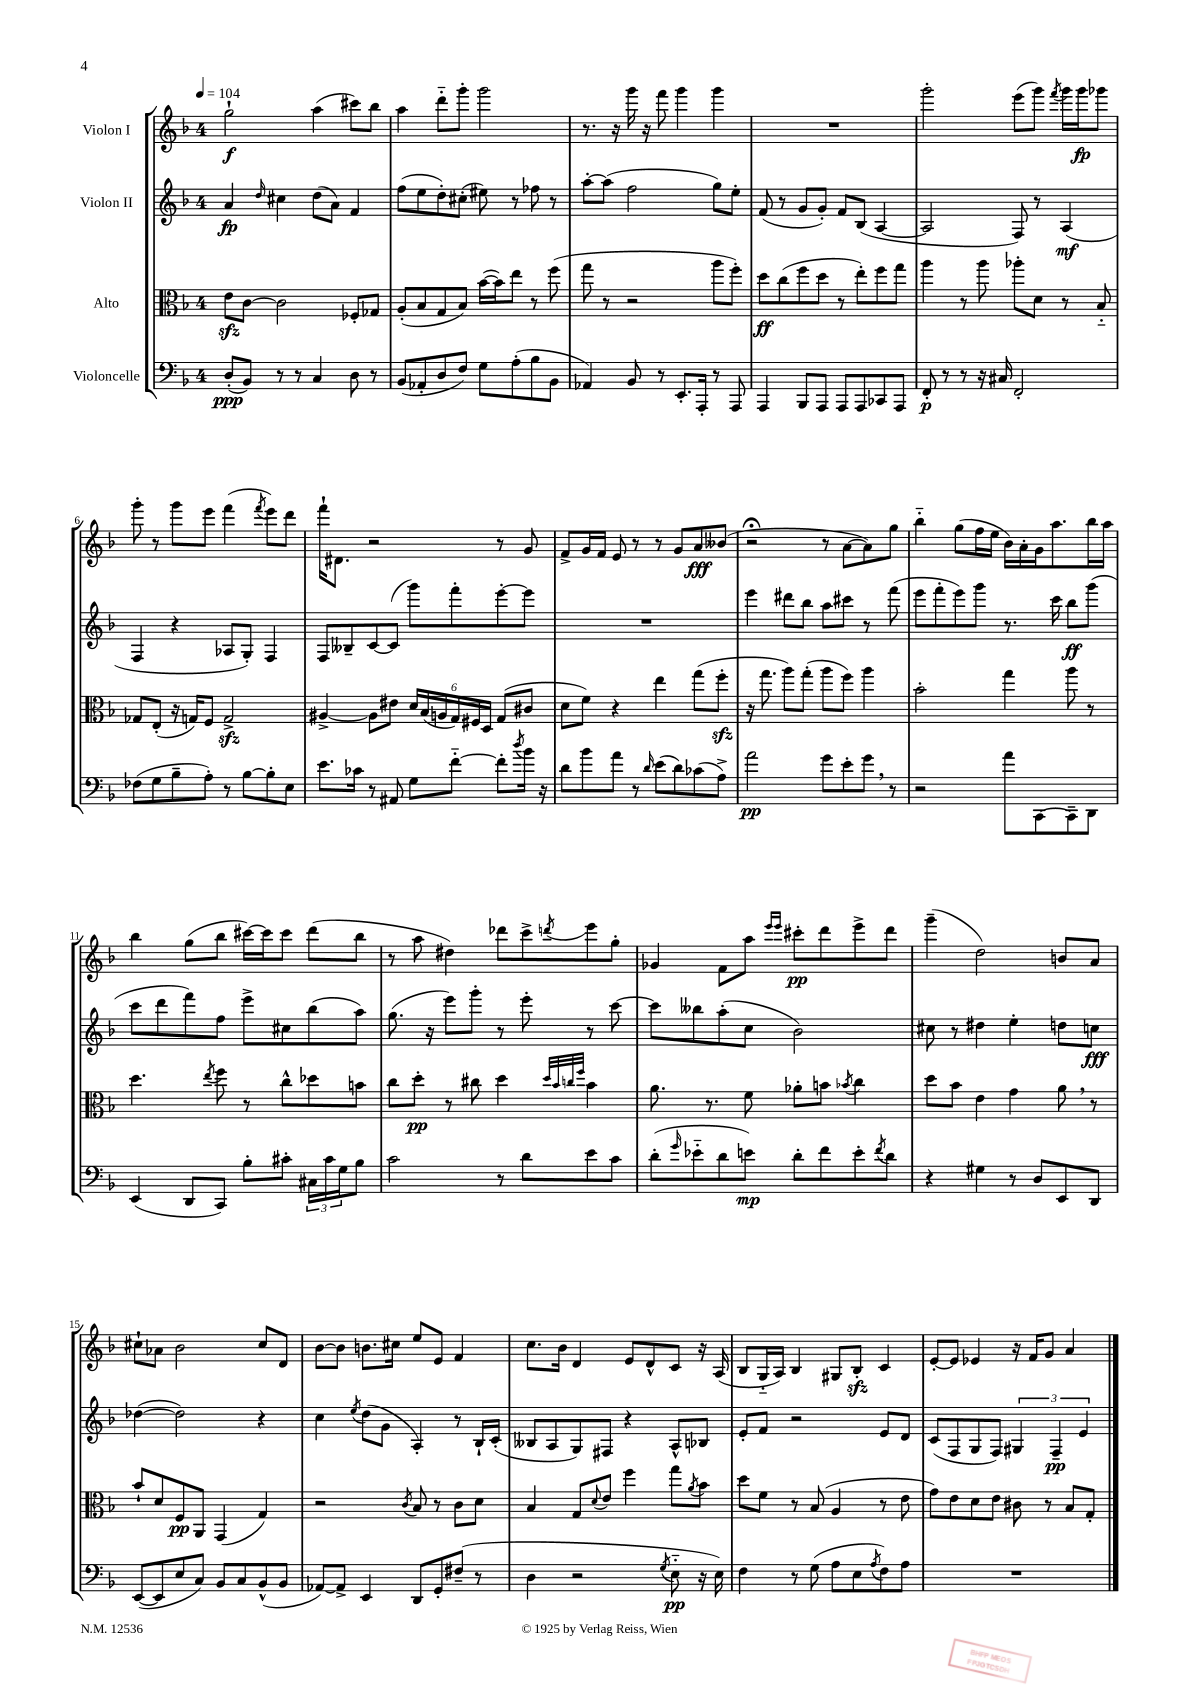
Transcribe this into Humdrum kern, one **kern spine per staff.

**kern	**kern	**kern	**kern
*staff4	*staff3	*staff2	*staff1
*clefF4	*clefC3	*clefG2	*clefG2
*k[b-]	*k[b-]	*k[b-]	*k[b-]
*M4/4	*M4/4	*M4/4	*M4/4
*MM104	*MM104	*MM104	*MM104
(8D'	8e	4a	2gg`
8BB-)	[8c	.	.
.	.	16qqdd	.
8r	2c]	4cc#	.
8r	.	.	.
4C	.	(8dd	(4aa
.	.	8a)	.
8D	8F-'	4f	8ccc#)
8r	8G-	.	8bb-
=	=	=	=
(8BB-	(8A'	(8ff	4aa
8AA-'	8B-	8ee	.
8D	8G	8dd')	8ddd'~
8F)	8B-)	(8cc#'	8ggg'
8G	([16b-	8ee#)	2ggg
.	16b-])	.	.
(8A'	8ee	8r	.
8B-	8r	8ff-	.
8BB-	(8ff	8r	.
=	=	=	=
4AA-)	8gg	[8aa'	8.r
.	8r	(8aa]	.
.	.	.	16r
8BB-	2r	2ff	16ggg
.	.	.	16r
8r	.	.	8fff
8.EE'	.	.	4ggg
16AAA'	.	.	.
8r	8aa	8gg)	4ggg
8AAA	8ff')	8ee'	.
=	=	=	=
4AAA	8dd	(8f	1r
.	(8cc	8r	.
8BBB-	8ff	8g	.
8AAA	8dd	8g')	.
8AAA	8r	8f	.
8AAA	8ee')	(8B-	.
8CC-	8ff	[4A	.
8AAA	8gg	.	.
=	=	=	=
8FF'	4aa	2A]	2ggg'
8r	.	.	.
8r	8r	.	.
16r	8aa	.	.
16C#	.	.	.
2FF'	8aa-'	8F)	(8eee
.	8d	8r	8ggg)
.	.	.	8qfff
.	8r	(4A	16ggg
.	.	.	16ggg
.	8B-'~	.	8ggg-
=	=	=	=
(8F-	8G-	4F	8ggg'
8G	(8E'	.	8r
8B-~	16r	4r	8ggg
.	16G)	.	.
8A')	8F	.	8eee
8r	2G^	8A-	(4fff
[8B-	.	8G')	.
.	.	.	8qfff
8B-']	.	4F	8eee)
8E	.	.	8ddd
=	=	=	=
8.e	[4A#^	8F	16fff`
.	.	.	8.d#
.	.	8B--~	.
16c-	.	.	.
8r	8A#]	[8c	2r
8AA#	8e#	(8c]	.
8G	24d	8ggg)	.
.	(24B-	.	.
.	24A	.	.
[8f'~	24G)	8fff'	.
.	24F#	.	.
.	24D	.	.
8f']	(8G	[8eee'	8r
8qdd	.	.	.
16b-	8c#	8eee]	8g
16r	.	.	.
=	=	=	=
8d	8d	1r	8f^
8b-	8f)	.	16g
.	.	.	16f
8a	4r	.	8e
8r	.	.	8r
16qqd	.	.	.
(8e	4ee	.	8r
8d)	.	.	8g
(8c-	(8gg	.	8a
8A^)	8ff'	.	(8b--
=	=	=	=
2a	16r	4eee	2r;
.	8.gg	.	.
.	8aa)	8ddd#	.
.	(8gg'	8bb-	.
8g	8aa	8aa	8r
8e'	8ff)	8ccc#	[8a
8g	4aa	8r	8a])
8r	.	(8fff	8gg
=	=	=	=
2r	2b-'	8eee	4bb-'~
.	.	8fff'	.
.	.	8eee)	(8gg
.	.	8ggg	16ff
.	.	.	16ee
8a	4gg	8.r	16b-)
.	.	.	16a'
[8CC	.	.	16g
.	.	16ccc	8.aa
8CC~]	8aa	8bb-	.
8DD	8r	(8ggg	16bb-
.	.	.	16aa
=	=	=	=
(4EE	4.dd	8ccc	4bb-
.	.	8ddd	.
8DD	.	8fff)	(8gg
.	8qee	.	.
8CC)	8ff	8ff	8bb-
8B-'	8r	8eee^	[16ccc#)
.	.	.	16ccc#]
8c#'	8cc^^	8cc#	8ccc#
24C#	8dd-	(8bb-	(8ddd
24c#	.	.	.
24G	.	.	.
8B-	8b	8aa)	8bb-
=	=	=	=
2c	8cc	(8.gg	8r
.	8dd'	.	8aa
.	.	16r	.
.	8r	8eee)	4dd#)
.	8cc#	8ggg'	.
8r	4dd	8r	8ddd-
8d	.	8eee'	8ccc^
.	32qqdd	.	.
.	32qqb-	.	.
.	32qqcc	.	.
.	32qqff	.	8qddd
8e	4b-	8r	8eee
8c	.	[8ccc	8gg'
=	=	=	=
(8d'	8.a	8ccc]	4g-
16qqg	.	.	.
8e-'~	.	8bb--	.
.	8.r	.	.
8d	.	(8aa'	8f
8e)	8f	8cc	8aa
.	.	.	16qqeee
.	.	.	16qqeee
8d'	8a-'	2b-)	8ccc#'
8f	8b	.	8ddd
.	8qb-	.	.
8e'	4cc	.	8eee^
8qf	.	.	.
8d	.	.	8ddd
=	=	=	=
4r	8dd	8cc#	(4ggg~
.	8b-	8r	.
4G#	4e	4dd#	2dd)
8r	4g	4ee'	.
8D	.	.	.
8EE	8a	8dd	8b
8DD	8r	8cc	8a
=	=	=	=
([8EE	8b-`	([4dd-	8cc#`
8EE]	8d	.	8a-
8E	8F	2dd-])	2b-
8C)	8AA	.	.
8BB-	(4GG	.	.
8C	.	.	.
(8BB-^^	4G)	4r	8cc#
8BB-	.	.	8d
=	=	=	=
[8AA-)	2r	4cc	[8b-
8AA-^]	.	.	8b-]
.	.	8qee	.
4EE	.	(8dd	8.b
.	.	8g	.
.	.	.	16cc#
.	8qc	.	.
8DD	8B-	4A')	8ee
8GG'	8r	.	8e
(8F#~	8c	8r	4f
8r	8d	16B-`	.
.	.	(16c'	.
=	=	=	=
4D	4B-	8B--	8.cc
.	.	8A	.
.	.	.	16b-
2r	8G	8G)	4d
.	8qqd	.	.
.	8e	8F#	.
.	4ff	4r	8e
.	.	.	8d^^
8qG	.	.	.
8E'~	8gg	8A^^	8c
.	8qa	.	.
16r	8b-	8B-	16r
16E)	.	.	(16A
=	=	=	=
4F	8dd	8e'	8B-
.	8f	8f	16G'~
.	.	.	16A)
8r	8r	2r	4B-
(8G	(8B-	.	.
8A	4A	.	8G#
8E	.	.	8B-'
8qA	.	.	.
8F)	8r	8e	4c
8A	8e	8d	.
=	=	=	=
1r	8g)	(8c	[8e'
.	8e	8F	8e]
.	8d	8G	4e-
.	8e	8F)	.
.	8c#	6G#	16r
.	.	.	16f
.	8r	.	8g
.	.	6F~	.
.	8B-	.	4a
.	.	6e	.
.	8G'	.	.
==	==	==	==
*-	*-	*-	*-
